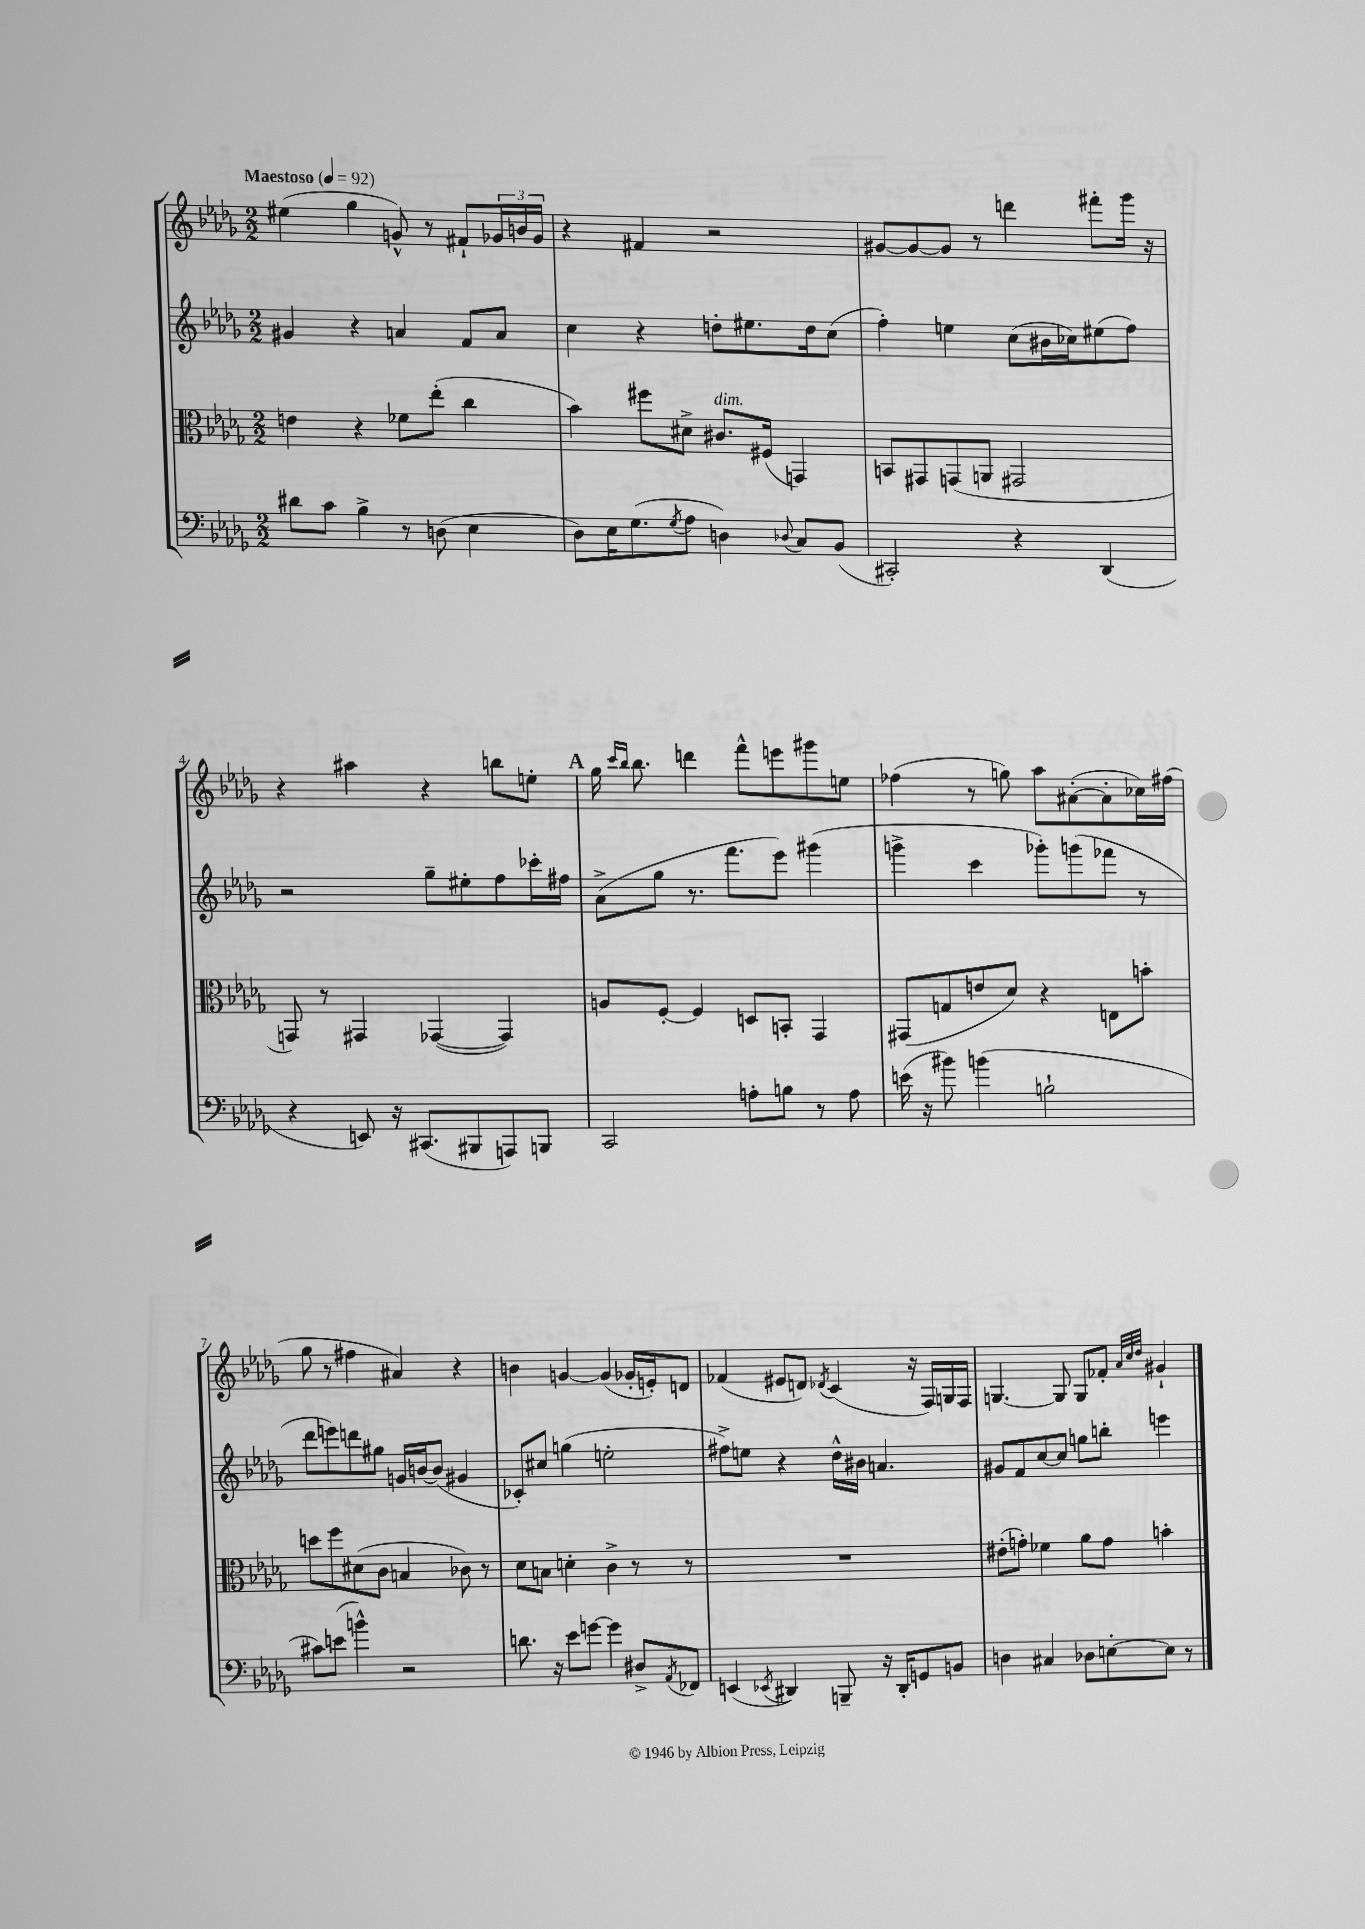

**kern	**kern	**kern	**kern
*part4	*part3	*part2	*part1
*staff4	*staff3	*staff2	*staff1
*clefF4	*clefC3	*clefG2	*clefG2
*k[b-e-a-d-g-]	*k[b-e-a-d-g-]	*k[b-e-a-d-g-]	*k[b-e-a-d-g-]
*M2/2	*M2/2	*M2/2	*M2/2
*MM92	*MM92	*MM92	*MM92
=1	=1	=1	=1
!	!	!	!LO:TX:a:B:t=Maestoso
8d#X\L	4en\	4g#X/	(4ee#X\
8c\J	.	.	.
4B-^\	4r	4r	4gg-\
8r	8f-X\L	4an/	8gn^^/)
(8Dn\	(8ee-'\J	.	8r
4E-\	4cc\	8f/L	8f#X`/L
.	.	8a/J	24g-X/L
.	.	.	24bn/
.	.	.	24g-/JJ
=2	=2	=2	=2
8D-\L)	4b-\)	4cc\	4r
16E-\K	.	.	.
(8.G-\	.	.	.
.	8ff#X\L	4r	4f#X/
8qG-/	.	.	.
8A-\J	8d#X^\J	.	.
!	!LO:TX:a:i:t=dim.	!	!
4Dn\)	8.c#X/L	8ddn'\L	2r
.	.	8.ee#X\	.
.	(16F#X/Jk	.	.
8qqD-X/	.	.	.
8C/L	4GGn/)	.	.
.	.	16dd\k	.
(8BB-/J	.	(8cc\J	.
=3	=3	=3	=3
2CC#X'/)	8BBn/L	4ff'\)	[8g#X/L
.	8GG#X/	.	8g#/_
.	(8GGn/	4een\	8g#/J]
.	8AAn/J	.	8r
4r	2GG#X/	(8cc\L	4dddn\
.	.	16b#X\L	.
.	.	16cc-X\J)	.
(4DD-/	.	(8ee#X\	8fff#X'\L
.	.	8ff\J)	16ggg-\Jk
.	.	.	16r
!!LO:LB:g=z
=4	=4	=4	=4
4r	8GGn/)	2r	4r
.	8r	.	.
8EEn/)	4GG#X/	.	4aa#X\
16r	.	.	.
(8.CC#X/L	.	.	.
.	([4GG-X/	8gg-~\L	4r
8BBB#X/	.	8ee#X'\	.
8AAAn/)	4GG-/])	8ff\	8bbn\L
8BBBn/J	.	16ccc-X'\L	8een'\J
.	.	16ff#X\JJ	.
!!LO:REH:place=s1:t=A
=5	=5	=5	=5
2CC/	8An/L	(8a-^\L	16gg-\
.	.	.	16qqccc/LL
.	.	.	16qqbb-/JJ
.	.	.	8.bb-\
.	[8F'/J	8gg-\J	.
.	4F/]	8.r	4dddn\
.	.	8.fff\L	.
8An'\L	8Dn/L	.	8fff^^\L
8Bn\J	8BBn'/J	8eee-\J)	8eeen\
8r	4GG-/	(4ggg#X\	8ggg#X\
8A\	.	.	8een\J
=6	=6	=6	=6
(16en\	(8GG#X/L	4gggn^\	(4ff-X\
16r	.	.	.
8b#X\)	8Gn/	.	.
(4bn\	8en/	4ccc\	8r
.	8d-/J)	.	8ggn\)
2Bn`\	4r	8ggg-X'\L)	8aa-\L
.	.	(8gggn\	([8a#X'\
.	8En\L	8fff-X\J	8a#'\]
.	8bn'\J	8r	16cc-X\L)
.	.	.	(16ff#X\JJ
!!LO:LB:g=z
=7	=7	=7	=7
8c#X\L)	8ddn\L	8ddd-\L	8gg-\
(8en\J	8ff\	8eeen\)	8r
4bn^^\)	(8d#X\	8dddn\	4ff#X\
.	8c\J	8gg#X\J	.
2r	4Bn/	16gn/LL	4a#X/)
.	.	[16bn/J	.
.	.	(8b/J]	.
.	8c-X\)	4g#X/	4r
.	8r	.	.
=8	=8	=8	=8
8.dn\	8d-\L	8c-X'/L)	4bn\
.	8Bn\J	8cc#X/J	.
16r	.	.	.
8e-\L	4dn'\	(4ggn\	[4gn/
[8gn\J	.	.	.
4g\]	4c^\	2een'\	(4g/]
8D#X^/L	8r	.	16g-X'/LL
.	.	.	16en'/J)
8qAA-/	.	.	.
8FF-X/J	8r	.	8dn/J
=9	=9	=9	=9
(4EEn/	1r	8ff#X^\L)	(4f-X/
.	.	8een\J	.
8qEE-X/	.	.	.
4DD#X/)	.	4r	8e#X/L
.	.	.	8dn/J)
.	.	.	8qd-X/
8BBBn~/	.	16dd-^^\LL	(4c/
.	.	16b#X\JJ	.
16r	.	4.an/	.
16DD#'/KL	.	.	.
8GGn/	.	.	16r
.	.	.	16F/LL)
8BBn/J	.	.	16Gn/
.	.	.	16F/JJ
=10	=10	=10	=10
4Dn\	(8e#X'\L	8g#X/L	[4.Gn/
.	8gn'\J)	8f/	.
4C#X/	4f-X\	[8cc/	.
.	.	8cc/J]	8G/]
8D-X\L	8a-\L	8ggn\L	8G/L
[8En'\	8g\J	8bbn'\J	8f-X'/J
.	.	.	32qqa-/LLL
.	.	.	32qqcc/
.	.	.	32qqdd-/JJJ
8E\J]	4bn'\	4eeen\	4g#X`/
8r	.	.	.
==	==	==	==
*-	*-	*-	*-
